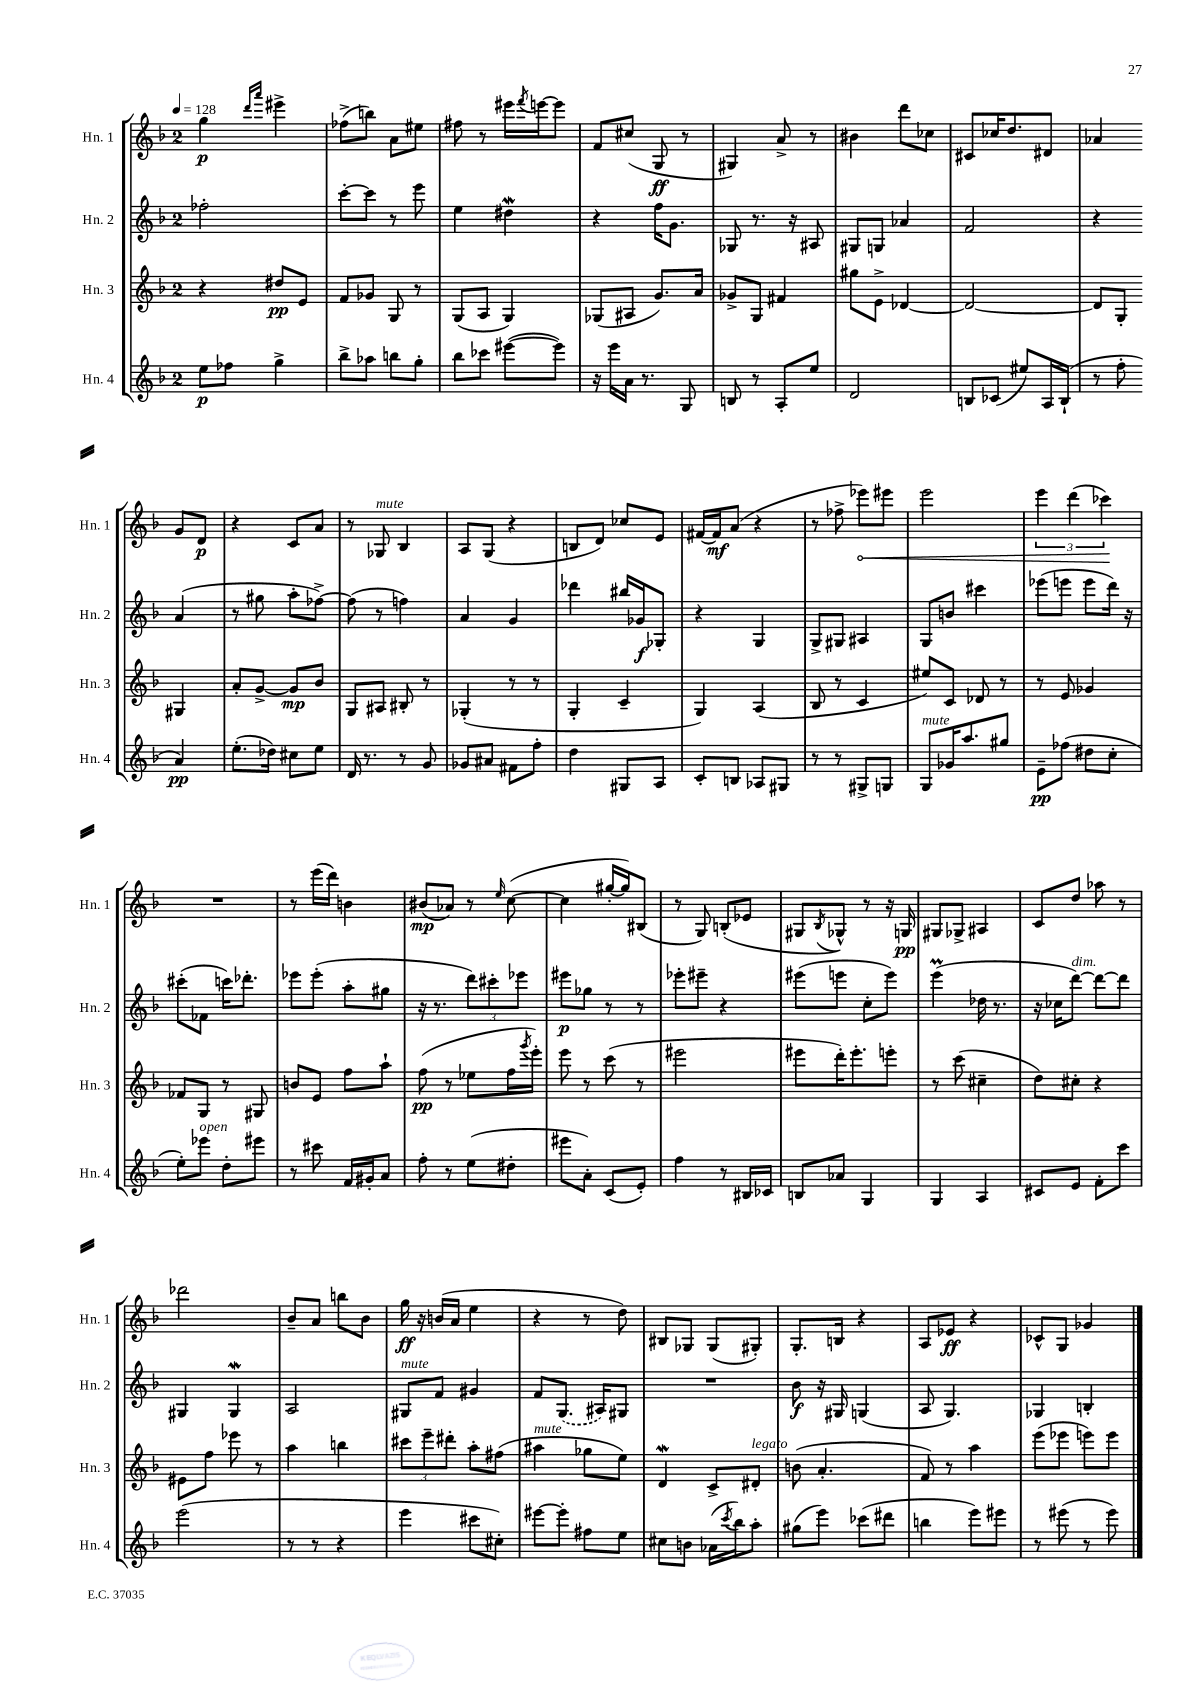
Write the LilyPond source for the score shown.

<<
\new StaffGroup <<
\new Staff = "s0" \with { instrumentName = "Hn. 1" shortInstrumentName = "Hn. 1" } {
    \clef treble \key f \major \once \override Staff.TimeSignature.style = #'single-digit \time 2/4 \tempo 4 = 128
    g''4\p \grace { d'''16 a'''16 } eis'''4-> |
    fes''8->( b''8) a'8 eis''8 |
    fis''8 r8 eis'''16 \acciaccatura { f'''8 } e'''16~ e'''8 |
    f'8 cis''8( g8\ff r8 |
    gis4) a'8-> r8 |
    bis'4 d'''8 ces''8 |
    cis'8 ces''16 d''8. dis'8 |
    aes'4 g'8 d'8\p |
    r4 c'8 a'8 |
    r8 ges8^\markup { \italic "mute" } bes4 |
    a8 g8( r4 |
    b8 d'8) ces''8 e'8 |
    fis'16~ fis'16\mf a'8( r4 |
    r8 fes''8-> \once \override Hairpin.circled-tip = ##t ees'''8\<) eis'''8 |
    e'''2 |
    \tuplet 3/2 { e'''4 d'''4( ces'''4\!) } |
    R2 |
    r8 e'''16( d'''16) b'4 |
    bis'8\mp( aes'8) r8 \grace { e''16 } c''8~( |
    c''4 gis''16~-. gis''16) bis8( |
    r8 g8) b8-.( ees'8 |
    gis8 \acciaccatura { bes8 } ges8-^) r8 r16 g16\pp |
    gis8 ges8-> ais4 |
    c'8 d''8 aes''8 r8 |
    des'''2 |
    bes'8-- a'8 b''8 bes'8 |
    g''16\ff r16 b'16( a'16 e''4 |
    r4 r8 d''8) |
    bis8 ges8 ges8( gis8-.) |
    g8.-. b16 r4 |
    a8 ees'8\ff r4 |
    ces'8-^ g8 ges'4 \bar "|." |
}
\new Staff = "s1" \with { instrumentName = "Hn. 2" shortInstrumentName = "Hn. 2" } {
    \clef treble \key f \major \once \override Staff.TimeSignature.style = #'single-digit \time 2/4
    fes''2-. |
    c'''8~-. c'''8 r8 e'''8 |
    e''4 dis''4\mordent |
    r4 f''16 g'8. |
    ges8 r8. r16 ais8 |
    gis8 g8 aes'4 |
    f'2 |
    r4 a'4( |
    r8 gis''8 a''8-. fes''8~->) |
    fes''8( r8 f''4) |
    a'4 g'4 |
    des'''4 bis''16 ges'16\f ges8-. |
    r4 g4 |
    g8-> gis8 ais4 |
    g8 b'8 cis'''4 |
    ees'''8( e'''8 e'''8 d'''16) r16 |
    cis'''8-.( fes'8 c'''16) des'''8.-. |
    ees'''8 ees'''8-.( a''8-. gis''8 |
    r16 r8. \tuplet 3/2 { d'''8) cis'''8-. ees'''8 } |
    eis'''8\p ges''8 r8 r8 |
    ees'''8-. eis'''8-- r4 |
    eis'''8( e'''8 c''8-. e'''8) |
    e'''4\prall( des''16 r8. |
    r16 ces''16 d'''8~^\markup { \italic "dim." }) d'''8~ d'''8 |
    gis4 gis4\mordent |
    a2 |
    gis8^\markup { \italic "mute" } f'8 gis'4 |
    f'8 \once \slurDashed g8.( ais16) gis8 |
    R2 |
    bes'8\f r16 gis16 g4( |
    a8 g4.) |
    ges4 b4-. \bar "|." |
}
\new Staff = "s2" \with { instrumentName = "Hn. 3" shortInstrumentName = "Hn. 3" } {
    \clef treble \key f \major \once \override Staff.TimeSignature.style = #'single-digit \time 2/4
    r4 dis''8\pp e'8 |
    f'8 ges'8 g8 r8 |
    g8( a8 g4) |
    ges8( ais8 g'8.) a'16 |
    ges'8-> g8 fis'4 |
    gis''8 e'8-> des'4~ |
    des'2~ |
    des'8 g8-. gis4 |
    a'8-. g'8~-> g'8\mp bes'8 |
    g8 ais8 bis8-. r8 |
    ges4-.( r8 r8 |
    g4-. c'4-- |
    g4) a4( |
    bes8 r8 c'4 |
    eis''8) c'8 des'8 r8 |
    r8 e'8 ges'4 |
    fes'8 g8 r8 gis8 |
    b'8 e'8 f''8 a''8-! |
    f''8\pp( r8 ees''8 f''16 \acciaccatura { g'''8 } e'''16-.) |
    e'''8 r8 c'''8( r8 |
    eis'''2 |
    eis'''8 d'''16-.) eis'''8.-. e'''8-. |
    r8 c'''8( cis''4-- |
    d''8) cis''8-. r4 |
    eis'8 f''8 ees'''8 r8 |
    a''4 b''4 |
    \tuplet 3/2 { cis'''8 e'''8-- dis'''8-. } a''8-. fis''8( |
    ais''4^\markup { \italic "mute" } ges''8 e''8) |
    d'4\mordent c'8-> dis'8-.^\markup { \italic "legato" } |
    b'8( a'4.-. |
    f'8) r8 a''4 |
    e'''8( ees'''8 e'''8) e'''8 \bar "|." |
}
\new Staff = "s3" \with { instrumentName = "Hn. 4" shortInstrumentName = "Hn. 4" } {
    \clef treble \key f \major \once \override Staff.TimeSignature.style = #'single-digit \time 2/4
    e''8\p fes''8 g''4-> |
    bes''8-> aes''8 b''8 g''8-. |
    bes''8 ces'''8 eis'''8~( eis'''8) |
    r16 e'''16 a'16 r8. g8 |
    b8 r8 a8-. e''8 |
    d'2 |
    b8 ces'8( eis''8) a16 b16-!( |
    r8 f''8-. a'4\pp) |
    e''8.-.( des''16) cis''8 e''8 |
    d'16 r8. r8 g'8 |
    ges'8 ais'8 fis'8 f''8-. |
    d''4 gis8 a8 |
    c'8-. b8 aes8 gis8 |
    r8 r8 gis8-> g8 |
    g8^\markup { \italic "mute" } ges'16 a''8. gis''8 |
    e'8--\pp fes''8( dis''8 c''8-. |
    e''8-.) ees'''8^\markup { \italic "open" } d''8-. eis'''8 |
    r8 cis'''8 f'16 gis'16-. a'8 |
    f''8-. r8 e''8( dis''8-. |
    eis'''8 a'8-.) c'8( e'8-.) |
    f''4 r8 bis16 ces'16 |
    b8 aes'8 g4 |
    g4 a4 |
    cis'8 e'8 f'8-. c'''8 |
    e'''2( |
    r8 r8 r4 |
    e'''4 cis'''8 cis''8-.) |
    eis'''8~ eis'''8-. fis''8 e''8 |
    cis''8 b'8 aes'16( \acciaccatura { c'''8 } bes''16) a''8-. |
    gis''8( e'''8) ces'''8( dis'''8 |
    b''4 e'''8) eis'''8 |
    r8 eis'''8( r8 eis'''8) \bar "|." |
}
>>
>>
\layout { \context { \Score \remove "Bar_number_engraver" } }
